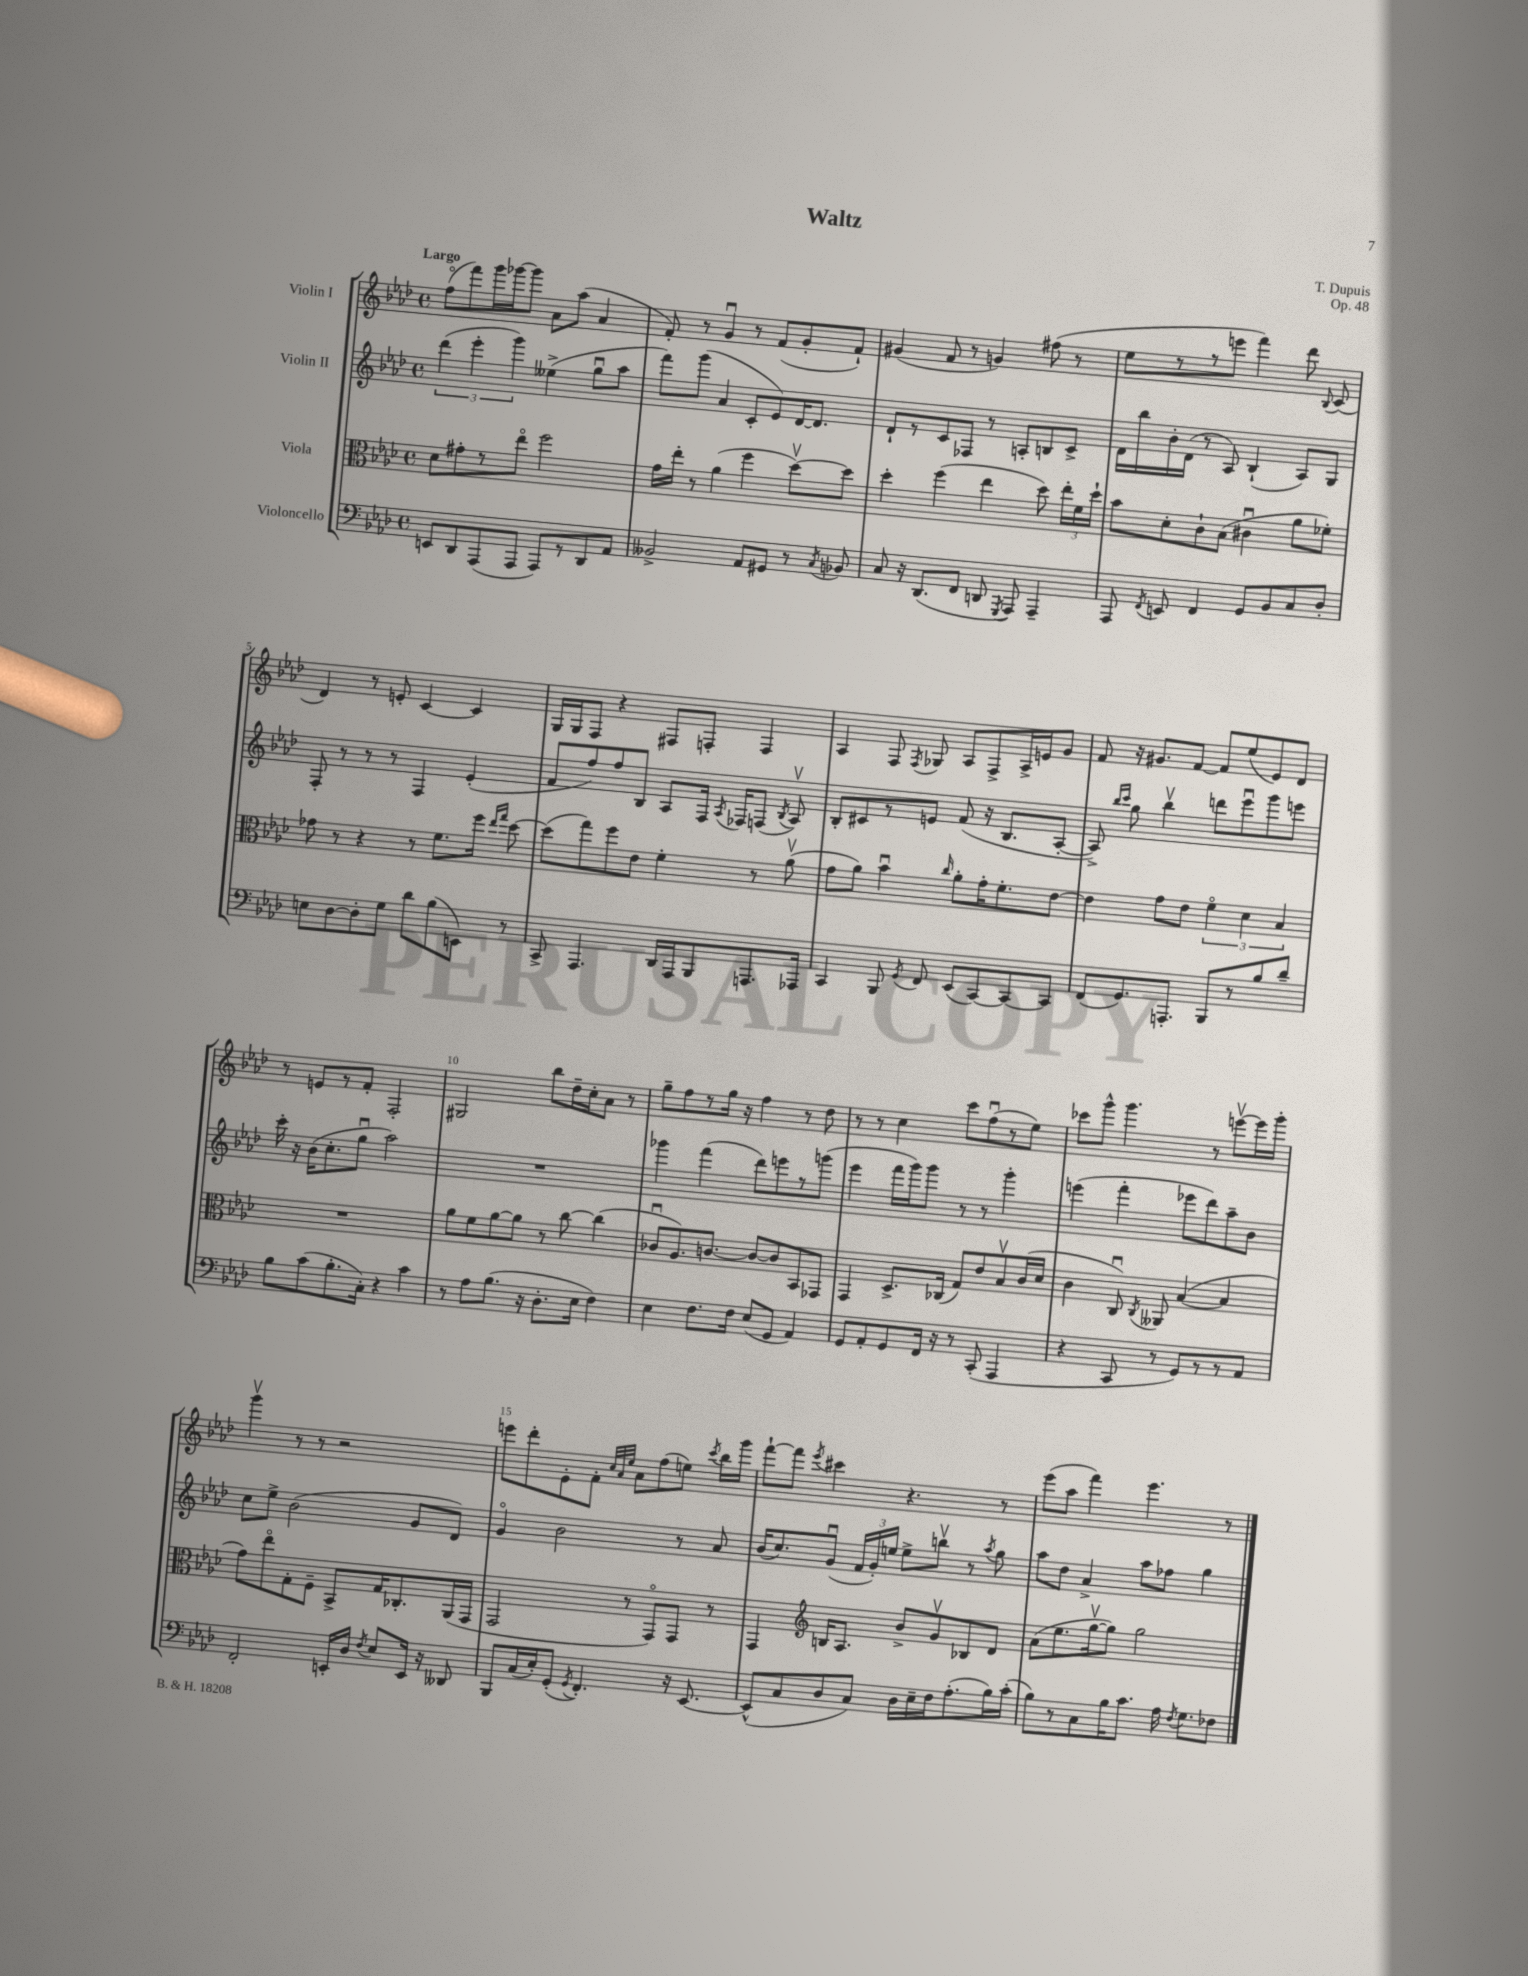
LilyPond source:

\header { title = "Waltz" composer = "T. Dupuis" opus = "Op. 48" }
<<
\new StaffGroup <<
\new Staff = "s0" \with { instrumentName = "Violin I" } {
    \clef treble \key aes \major \defaultTimeSignature \time 4/4 \tempo "Largo"
    \autoBeamOff f''8[\flageolet( f'''8) g'''16 ges'''16~ ges'''8] aes'8[ aes''8]( aes'4 |
    f'8-.) r8 g'4\downbow r8 f'8[( g'8-. f'8]-!) |
    gis'4( f'8 r8 g'4) fis''8( r8 |
    ees''8[ r8 r8 e'''8] f'''4) des'''8 \appoggiatura { bes8 } c'8( |
    des'4) r8 e'8-. c'4~ c'4 |
    g16[ g16 f8] r4 fis8[ f8]-. f4 |
    aes4 f8 \acciaccatura { f8 } ges8 aes8[ f8-> aes16-> e'16 g'8] |
    f'8 r16 gis'8.[ f'8]~ f'8[ ees''8( ees'8) des'8] |
    r8 e'8[ r8 f'8]-. f2-. |
    gis2 bes''8[ des''16-- c''16-. aes'8] r8 |
    g''8[-- f''8 r8 g''16] r16 f''4 r8 des''8 |
    r8 r8 c''4 c'''8[ f''8\downbow( r8 ees''8]) |
    ces'''8[ g'''8]-^ g'''4. r8 e'''8[~\upbow e'''16 g'''16]-. |
    g'''4\upbow r8 r8 r2 |
    e'''8[ des'''8-. ees'8-. f'8]-. \grace { c''32[ aes'32 ees''32] } aes'8[ f''8( e''8]) \acciaccatura { c'''8 } bes''16[ g'''16] |
    f'''8[~-! f'''8] \acciaccatura { ees'''8 } cis'''4 r4. r8 |
    ees'''8[( aes''8] f'''4) ees'''4. r8 \bar "|." |
}
\new Staff = "s1" \with { instrumentName = "Violin II" } {
    \clef treble \key aes \major \defaultTimeSignature \time 4/4
    \autoBeamOff \tuplet 3/2 { des'''4( ees'''4-. g'''4) } eeses''4->( g''8[\downbow aes''8] |
    f'''8[) g'''8]( aes'4 c'8[-. ees'8) des'16~ des'8.] |
    des'8[-! r8 c'8 fes8] r8 a8[-. b8 c'8]-> |
    des'16[ bes''16 bes'16-. des'16]( r8 aes8) bes4-!( aes8[) g8] |
    f8-. r8 r8 r8 f4 ees'4-.( |
    f'8[ f''8) f''8 bes8] aes8[ f16] \acciaccatura { aes8 } fes16[ f8]( \acciaccatura { bes8 } aes8\upbow) |
    bes8[-. cis'8 r8 e'8] f'8( r16 bes8.[ aes8]~-. |
    aes8->) \grace { bes''16[ c'''16] } g''8 bes''4\upbow d'''8[ ees'''8\downbow g'''8 e'''8] |
    c'''16-. r16 bes'16[( c''8.-. g''8]\downbow aes''2) |
    R1 |
    ges'''4 f'''4( des'''8[) e'''8 r8 g'''8]( |
    ees'''4 f'''16[ g'''16) g'''8] r8 r8 g'''4-. |
    e'''4( f'''4-. ees'''8[ des'''8) aes''8-- bes'8] |
    c''8[ ees''8]-> bes'2( g'8[ des'8]) |
    g'4\flageolet bes'2 r8 aes'8 |
    bes'16[( c''8.) g'8]\downbow( \tuplet 3/2 { f'16[ g'16-.) e''16] } e''8[-> b''8]\upbow r8 \acciaccatura { aes''8 } g''8 |
    aes''8[ des''8] aes'4-> aes''8[ fes''8] g''4 \bar "|." |
}
\new Staff = "s2" \with { instrumentName = "Viola" } {
    \clef alto \key aes \major \defaultTimeSignature \time 4/4
    \autoBeamOff des'8[ gis'8-. r8 ees''8]\flageolet f''2 |
    g'16[ ees''16]-. r8 aes'4( f''4 des''8[~\upbow) des''8] |
    des''4-. f''4( ees''4 des''8) \tuplet 3/2 { ees''16[-. f'16 des''16]-! } |
    bes'8[ des'8-. c'8-! bes8]( cis'4\downbow aes'8[ fes'8]-.) |
    ges'8 r8 r4 r8 f'8.[ f''16] \grace { ees''16[ g''16] } des''8~ |
    des''8[( g''8) f''8 ees'8] f'4-. r8 aes'8\upbow( |
    g'8[ aes'8]) bes'4\downbow \grace { c''16 } aes'8[-. g'16-. f'8.-. ees'8]~ |
    ees'4 g'8[ ees'8] \tuplet 3/2 { f'4\flageolet des'4 bes4 } |
    R1 |
    aes'8[ f'8 aes'8~ aes'8] r8 c''8~ c''4( |
    ces'8[\downbow aes8.) c'8.]~ c'8[~ c'8 bes,8 ges,8] |
    g,4 des8.[-> ces16]( g8[) ees'8 bes8\upbow c'16( des'16] |
    c'4 c8\downbow) \acciaccatura { c8 } aeses,8 bes4~( bes4 |
    g'8[) ees''8\flageolet g8-. f8]-- bes,8[-> g16 ces8.-. aes,16( g,16] |
    g,2 r8 g,8[\flageolet) g,8] r8 |
    g,4 \clef treble b16[ aes8.] bes'8[-> g'8\upbow bes8 des'8] |
    aes'8[( ees''8. g''16~\upbow g''8]) g''2 \bar "|." |
}
\new Staff = "s3" \with { instrumentName = "Violoncello" } {
    \clef bass \key aes \major \defaultTimeSignature \time 4/4
    \autoBeamOff e,8[ des,8 aes,,8( aes,,8] aes,,8[) r8 des,8 aes,8] |
    beses,2-> aes,8[ gis,8] r8 \acciaccatura { c8 } bes,8 |
    c8 r16 des,8.[( f,8] d,8 \acciaccatura { g,,8 } aes,,8) aes,,4-- |
    aes,,8 \acciaccatura { f,8 } e,8 f,4 g,8[ bes,8 c8 des8]-. |
    e8[ des8~ des8-. g8] des'8[ bes8( e,8]) r8 |
    c,8-> aes,,4. des,16[ aes,,16 bes,,8 a,,8. aes,,16] |
    c,4 bes,,8 \acciaccatura { g,8 } f,8 ees,8[( c,8~) c,8~ c,8] |
    f,8[( g,8.) a,,8.]-. bes,,8[ r8 bes8 des'8]-- |
    bes8[ c'8( bes8.-. c16]-.) r4 c'4 |
    r8 aes8[ bes8.]( r16 des8.[-. ees16] f4) |
    ees4 f8.[ f16] ees8[( g,8] aes,4) |
    g,8[ aes,8-. g,8 f,16] r16 r8 c,8-.( aes,,4 |
    r4 c,8 r8 g,8[) r8 r8 aes,8] |
    f,2-. e,16[-. des16] \acciaccatura { f8 } ees8[ e,16] r16 deses,8 |
    bes,,8[ c16( ees16-.) g,8]-.( \acciaccatura { g,8 } f,4.-.) r16 ees,8.~ |
    ees,8[-^( c8 des8 c8]) des16[ ees16-- f16 aes8.-.( bes16) c'16]-.( |
    bes8[) r8 c8 bes16 c'8.] aes16 \acciaccatura { f8 } g8.[ fes8] \bar "|." |
}
>>
>>
\layout { \context { \Score \override BarNumber.break-visibility = ##(#f #t #t) barNumberVisibility = #(every-nth-bar-number-visible 5) } }
